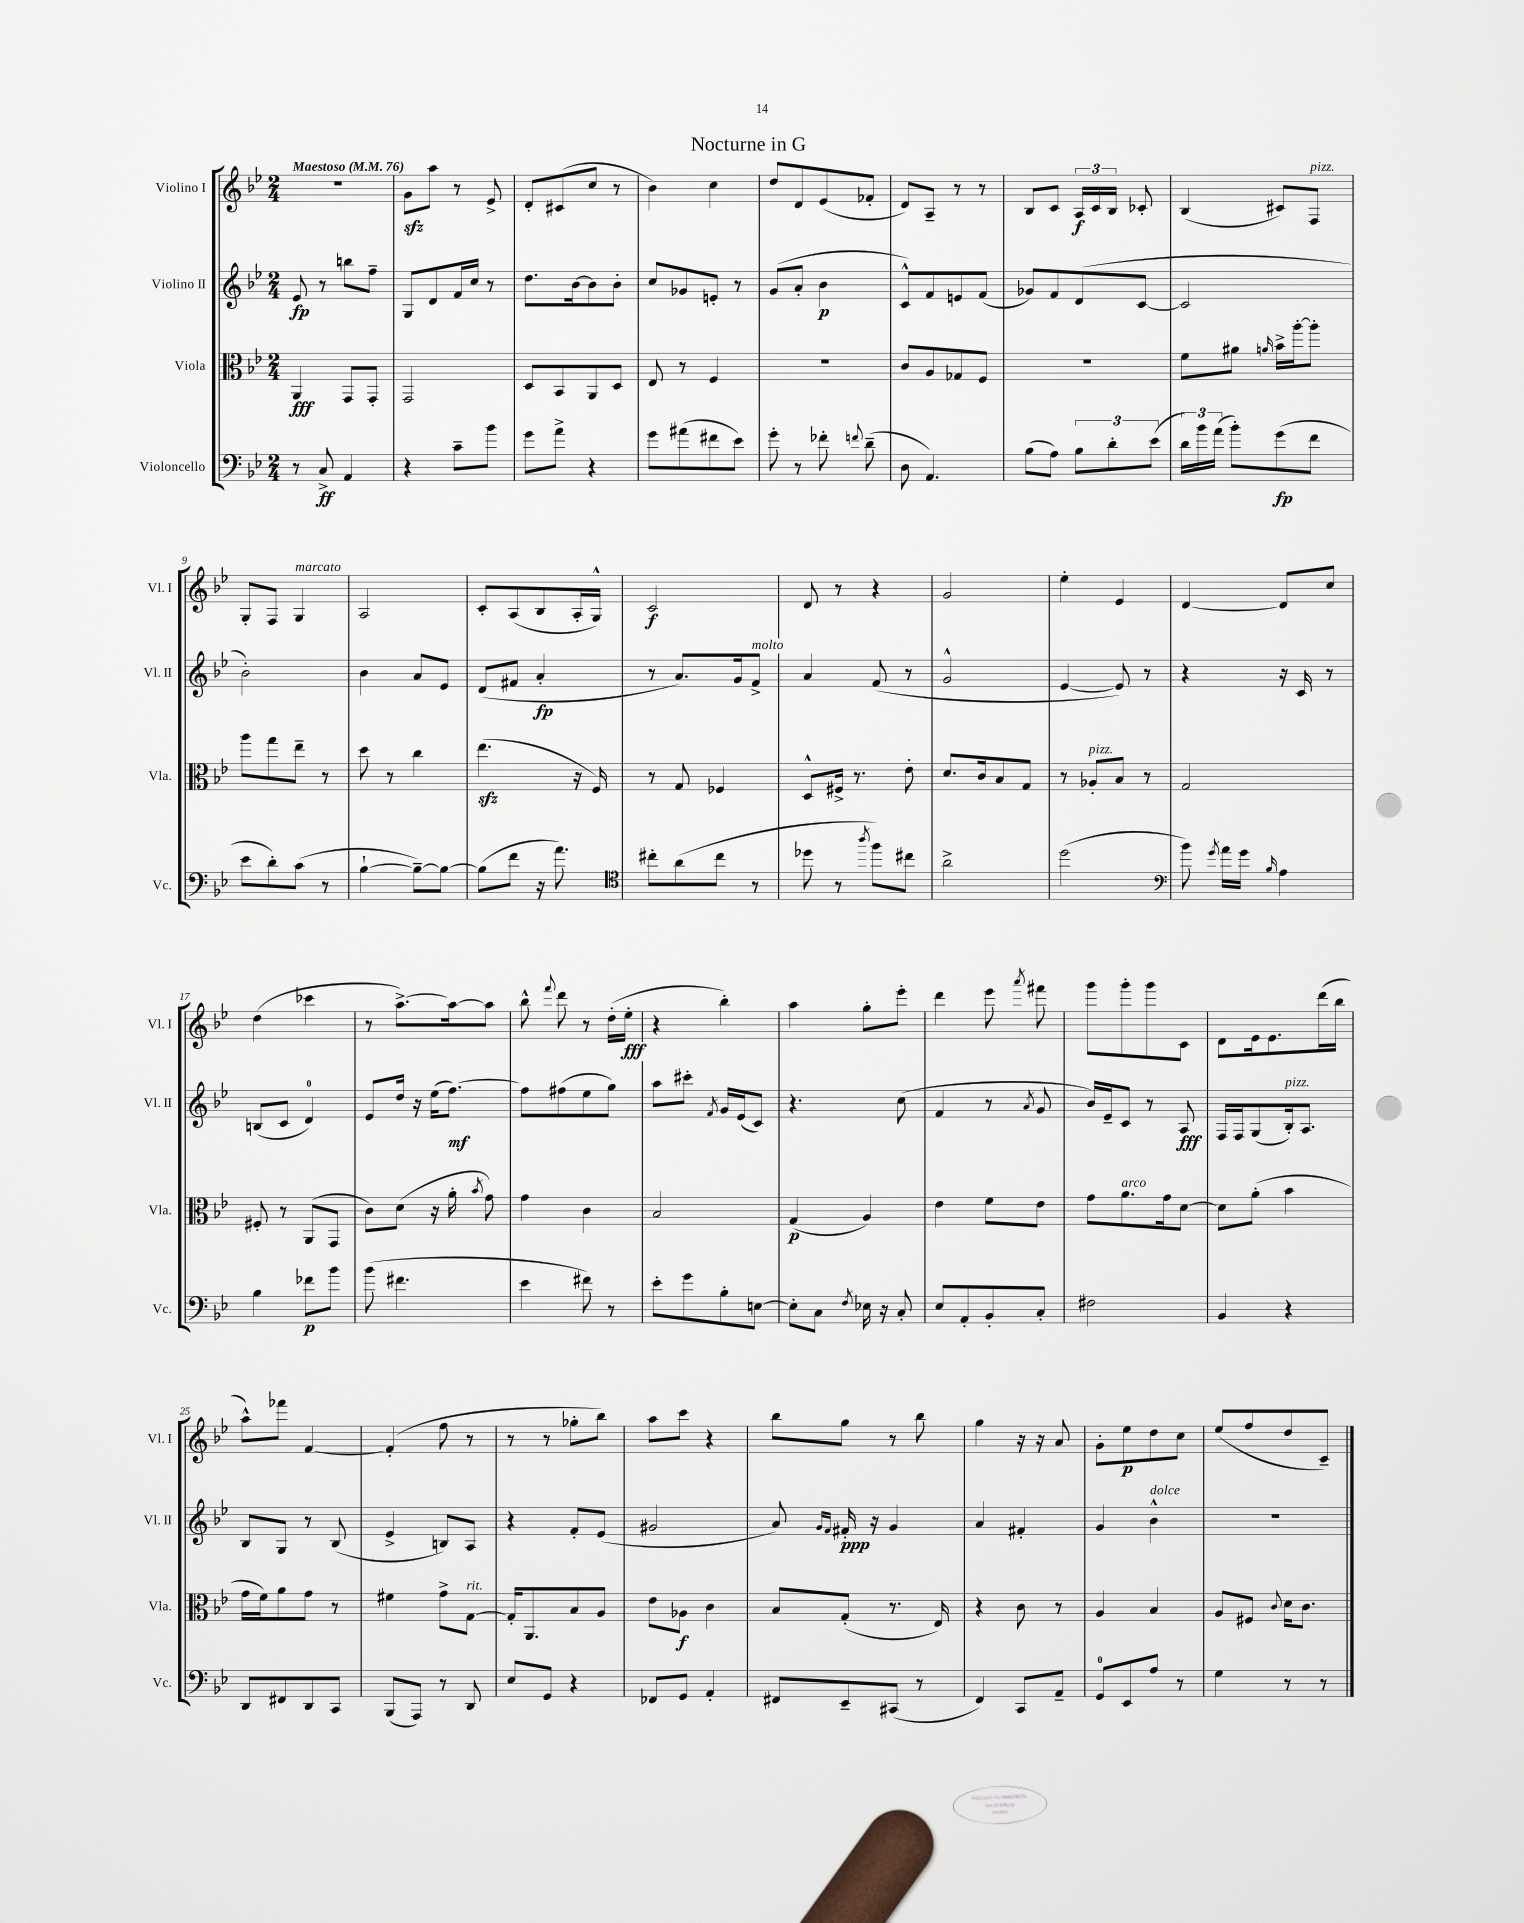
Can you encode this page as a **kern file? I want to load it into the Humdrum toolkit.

**kern	**dynam	**kern	**dynam	**kern	**dynam	**kern	**dynam
*part4	*part4	*part3	*part3	*part2	*part2	*part1	*part1
*staff4	*staff4	*staff3	*staff3	*staff2	*staff2	*staff1	*staff1
*I"Violoncello	*	*I"Viola	*	*I"Violino II	*	*I"Violino I	*
*I'Vc.	*	*I'Vla.	*	*I'Vl. II	*	*I'Vl. I	*
*clefF4	*	*clefC3	*	*clefG2	*	*clefG2	*
*k[b-e-]	*	*k[b-e-]	*	*k[b-e-]	*	*k[b-e-]	*
*M2/4	*	*M2/4	*	*M2/4	*	*M2/4	*
*MM76	*	*MM76	*	*MM76	*	*MM76	*
=1	=1	=1	=1	=1	=1	=1	=1
!	!	!	!	!	!	!LO:TX:a:B:t=Maestoso	!
8r	.	4AA/	fff	8e-/	fp	2r	.
8C^/	ff	.	.	8r	.	.	.
4AA/	.	8GG/L	.	8bbn\L	.	.	.
.	.	8GG'/J	.	8ff~\J	.	.	.
=2	=2	=2	=2	=2	=2	=2	=2
4r	.	2GG/	.	8G/L	.	8gzz\L	.
.	.	.	.	8d/	.	8aa\J	.
8c~\L	.	.	.	16f/L	.	8r	.
.	.	.	.	16cc/JJ	.	.	.
8b-\J	.	.	.	8r	.	8e-^/	.
=3	=3	=3	=3	=3	=3	=3	=3
8g\L	.	8D/L	.	8.dd\L	.	8d'/L	.
8a^\J	.	8BB-/	.	.	.	(8c#X/	.
.	.	.	.	[16b-\k	.	.	.
4r	.	8AA/	.	8b-\]	.	8cc/J	.
.	.	8D/J	.	8b-'\J	.	8r	.
=4	=4	=4	=4	=4	=4	=4	=4
8g\L	.	8E-/	.	8cc/L	.	4b-\)	.
(8a#X\	.	8r	.	8g-X/	.	.	.
8f#X\	.	4F/	.	8en'/J	.	4cc\	.
8e-\J)	.	.	.	8r	.	.	.
=5	=5	=5	=5	=5	=5	=5	=5
8g'\	.	2r	.	(8g/L	.	8dd/L	.
8r	.	.	.	8a'/J	.	8d/	.
8f-X'\	.	.	.	4b-\	p	(8e-/	.
8qqfn/	.	.	.	.	.	.	.
(8d~\	.	.	.	.	.	8f-X'/J	.
=6	=6	=6	=6	=6	=6	=6	=6
8D\	.	8c/L	.	8c^^/L)	.	8d/L)	.
4.AA/)	.	8A/	.	8f/	.	8A~/J	.
.	.	8G-X/	.	8en/	.	8r	.
.	.	8F/J	.	(8f/J	.	8r	.
=7	=7	=7	=7	=7	=7	=7	=7
(8B-\L	.	2r	.	8g-X/L)	.	8B-/L	.
8A\J)	.	.	.	8f/	.	8c/J	.
12B-\L	.	.	.	(8d/	.	24A/LL	f
.	.	.	.	.	.	24c/	.
12d'\	.	.	.	.	.	24B-/JJ	.
.	.	.	.	[8c/J	.	8c-X'/	.
(12e-\J	.	.	.	.	.	.	.
=8	=8	=8	=8	=8	=8	=8	=8
24d\LL)	.	8f\L	.	2c/]	.	(4B-/	.
24b-\	.	.	.	.	.	.	.
(24a\JJ	.	.	.	.	.	.	.
8b-'\L)	.	8a#X\J	.	.	.	.	.
.	.	16qqan/	.	.	.	.	.
(8g\	fp	16b-^\LL	.	.	.	8c#X/L)	.
.	.	[16aa'\J	.	.	.	.	.
!	!	!	!	!	!	!LO:TX:a:i:t=pizz.	!
8f\J	.	8aa'\J]	.	.	.	8F/J	.
!!LO:LB:g=z
=9	=9	=9	=9	=9	=9	=9	=9
8e-\L	.	8aa\L	.	2b-'\)	.	8G'/L	.
8d'\)	.	8gg\	.	.	.	8F/J	.
!	!	!	!	!	!	!LO:TX:a:i:t=marcato	!
(8c\J	.	8ee-~\J	.	.	.	4G/	.
8r	.	8r	.	.	.	.	.
=10	=10	=10	=10	=10	=10	=10	=10
[4B-`\	.	8dd\	.	4b-\	.	2A/	.
.	.	8r	.	.	.	.	.
8B-~\L_)	.	4cc\	.	8a/L	.	.	.
8B-\J_	.	.	.	8e-/J	.	.	.
=11	=11	=11	=11	=11	=11	=11	=11
(8B-\L]	.	(4.ee-zz\	.	(8d/L	.	8c'/L	.
8f\J	.	.	.	8f#X/J	.	(8A/	.
16r	.	.	.	4a'/	fp	8B-/	.
8.a\)	.	.	.	.	.	.	.
.	.	16r	.	.	.	16A'/L	.
.	.	16F/)	.	.	.	16G^^/JJ)	.
=12	=12	=12	=12	=12	=12	=12	=12
*clefC4	*	*	*	*	*	*	*
8cc#X'\L	.	8r	.	8r	.	2c/	f
(8a\	.	8G/	.	8.a/L)	.	.	.
8cc#\J	.	4F-X/	.	.	.	.	.
.	.	.	.	16g/k	.	.	.
!	!	!	!	!LO:TX:a:i:t=molto	!	!	!
8r	.	.	.	8f^/J	.	.	.
=13	=13	=13	=13	=13	=13	=13	=13
8dd-X\	.	8D^^/L	.	4a/	.	8d/	.
8r	.	16F#X^/Jk	.	.	.	8r	.
.	.	8.r	.	.	.	.	.
8qaa/	.	.	.	.	.	.	.
8ff\L)	.	.	.	(8f/	.	4r	.
8cc#X\J	.	8e-'\	.	8r	.	.	.
=14	=14	=14	=14	=14	=14	=14	=14
2a^\	.	8.d/L	.	2g^^/	.	2g/	.
.	.	16c/k	.	.	.	.	.
.	.	8B-/	.	.	.	.	.
.	.	8G/J	.	.	.	.	.
=15	=15	=15	=15	=15	=15	=15	=15
(2dd\	.	8r	.	[4e-/	.	4ee-'\	.
!	!	!LO:TX:a:i:t=pizz.	!	!	!	!	!
.	.	8A-X'/L	.	.	.	.	.
.	.	8B-/J	.	8e-/])	.	4e-/	.
.	.	8r	.	8r	.	.	.
=16	=16	=16	=16	=16	=16	=16	=16
*clefF4	*	*	*	*	*	*	*
8b-\)	.	2G/	.	4r	.	[4d/	.
8qg/	.	.	.	.	.	.	.
16a\LL	.	.	.	.	.	.	.
16g\JJ	.	.	.	.	.	.	.
16qqB-/	.	.	.	.	.	.	.
4A\	.	.	.	16r	.	8d/L]	.
.	.	.	.	16c/	.	.	.
.	.	.	.	8r	.	8cc/J	.
!!LO:LB:g=z
=17	=17	=17	=17	=17	=17	=17	=17
4B-\	.	8F#X'/	.	(8Bn/L	.	(4dd\	.
.	.	8r	.	8c/J	.	.	.
8f-X\L	p	(8AA/L	.	4d/)	.	4ccc-X\	.
8b-\J	.	8GG/J	.	.	.	.	.
=18	=18	=18	=18	=18	=18	=18	=18
(8b-\	.	8c\L)	.	8e-/L	.	8r	.
4.f#X\	.	(8d\J	.	16dd/Jk	.	[8.aa^\L)	.
.	.	.	.	16r	.	.	.
.	.	16r	.	(16ee-\KL	.	.	.
.	.	16a'\	.	[8.ff\J)	mf	16aa\k_	.
.	.	8qb-/	.	.	.	.	.
.	.	8g\)	.	.	.	8aa\J]	.
=19	=19	=19	=19	=19	=19	=19	=19
4e-\	.	4g\	.	8ff\L]	.	8bb-^^\	.
.	.	.	.	.	.	8qqfff/	.
.	.	.	.	(8ff#X\	.	8ddd\	.
8f#X\)	.	4c\	.	8ee-\	.	8r	.
8r	.	.	.	8gg\J)	.	(16dd'\LL	.
.	.	.	.	.	.	16ee-'\JJ	fff
=20	=20	=20	=20	=20	=20	=20	=20
8e-'\L	.	2B-/	.	8aa\L	.	4r	.
8g\	.	.	.	8ccc#X'\J	.	.	.
.	.	.	.	8qf/	.	.	.
8B-'\	.	.	.	16g/LL	.	4bb-'\)	.
.	.	.	.	(16e-/J	.	.	.
[8En\J	.	.	.	8c/J)	.	.	.
=21	=21	=21	=21	=21	=21	=21	=21
8E'\L]	.	(4G/	p	4.r	.	4aa\	.
8C\J	.	.	.	.	.	.	.
8qF/	.	.	.	.	.	.	.
16E-X\	.	4A/)	.	.	.	8gg'\L	.
16r	.	.	.	.	.	.	.
8C'/	.	.	.	(8cc\	.	8eee-'\J	.
=22	=22	=22	=22	=22	=22	=22	=22
8E-/L	.	4e-\	.	4f/	.	4ddd\	.
8AA'/	.	.	.	.	.	.	.
8BB-'/	.	8f\L	.	8r	.	8eee-\	.
.	.	.	.	8qa/	.	8qaaa/	.
8C'/J	.	8e-\J	.	8g/	.	8fff#X\	.
=23	=23	=23	=23	=23	=23	=23	=23
2F#X\	.	8g\L	.	16b-/LL)	.	8ggg\L	.
.	.	.	.	16e-~/J	.	.	.
!	!	!LO:TX:a:i:t=arco	!	!	!	!	!
.	.	8.a\	.	8c/J	.	8ggg'\	.
.	.	.	.	8r	.	8ggg\	.
.	.	16g\k	.	.	.	.	.
.	.	[8d\J	.	8A/	fff	8c\J	.
=24	=24	=24	=24	=24	=24	=24	=24
4BB-/	.	8d\L]	.	16F/LL	.	8d\L	.
.	.	.	.	16F/J	.	.	.
.	.	(8a'\J	.	(8G/	.	16e-\k	.
.	.	.	.	.	.	8.e-\	.
!	!	!	!	!LO:TX:a:i:t=pizz.	!	!	!
4r	.	4b-\	.	16B-'/k)	.	.	.
.	.	.	.	8.A/J	.	.	.
.	.	.	.	.	.	(16ddd\L	.
.	.	.	.	.	.	16bb-\JJ	.
!!LO:LB:g=z
=25	=25	=25	=25	=25	=25	=25	=25
8DD/L	.	16g\LL	.	8B-/L	.	8aa^^\L)	.
.	.	16f\J)	.	.	.	.	.
8FF#X/	.	8a\	.	8G/J	.	8fff-X\J	.
8DD/	.	8g\J	.	8r	.	[4f/	.
8CC/J	.	8r	.	(8B-/	.	.	.
=26	=26	=26	=26	=26	=26	=26	=26
(8BBB-/L	.	4f#X\	.	4e-^/	.	(4f'/]	.
8AAA/J)	.	.	.	.	.	.	.
8r	.	8g^\L	.	8Bn/L)	.	8ff\	.
!	!	!LO:TX:a:i:t=rit.	!	!	!	!	!
8DD/	.	[8G\J	.	8A/J	.	8r	.
=27	=27	=27	=27	=27	=27	=27	=27
8E-/L	.	16G'/KL]	.	4r	.	8r	.
.	.	8.AA/	.	.	.	.	.
8GG/J	.	.	.	.	.	8r	.
4r	.	8B-/	.	8f'/L	.	8gg-X'\L	.
.	.	8A/J	.	(8e-/J	.	8bb-\J)	.
=28	=28	=28	=28	=28	=28	=28	=28
8FF-X/L	.	8e-\L	.	2g#X/	.	8aa\L	.
8GG/J	.	8A-X\J	f	.	.	8ccc\J	.
4AA'/	.	4c\	.	.	.	4r	.
=29	=29	=29	=29	=29	=29	=29	=29
8FF#X/L	.	8B-/L	.	8a/)	.	8bb-\L	.
.	.	.	.	16qqg/LL	.	.	.
.	.	.	.	16qqf/JJ	.	.	.
8EE-~/	.	(8G'/J	.	16f#X'/	ppp	8gg\J	.
.	.	.	.	16r	.	.	.
(8CC#X/J	.	8.r	.	4g/	.	8r	.
8r	.	.	.	.	.	8bb-\	.
.	.	16E-/)	.	.	.	.	.
=30	=30	=30	=30	=30	=30	=30	=30
4FF/)	.	4r	.	4a/	.	4gg\	.
8CC/L	.	8c\	.	4f#X'/	.	16r	.
.	.	.	.	.	.	16r	.
8AA~/J	.	8r	.	.	.	8a/	.
=31	=31	=31	=31	=31	=31	=31	=31
8GG/L	.	4A/	.	4g/	.	8g'\L	.
8EE-/	.	.	.	.	.	8ee-\	p
!	!	!	!	!LO:TX:a:i:t=dolce	!	!	!
8A/J	.	4B-/	.	4b-^^\	.	8dd\	.
8r	.	.	.	.	.	8cc\J	.
=32	=32	=32	=32	=32	=32	=32	=32
4G\	.	8A/L	.	2r	.	(8ee-/L	.
.	.	8F#X/J	.	.	.	8ff/	.
.	.	8qqc/	.	.	.	.	.
8r	.	16d\KL	.	.	.	8dd/	.
.	.	8.c\J	.	.	.	.	.
8r	.	.	.	.	.	8c~/J)	.
==	==	==	==	==	==	==	==
*-	*-	*-	*-	*-	*-	*-	*-
